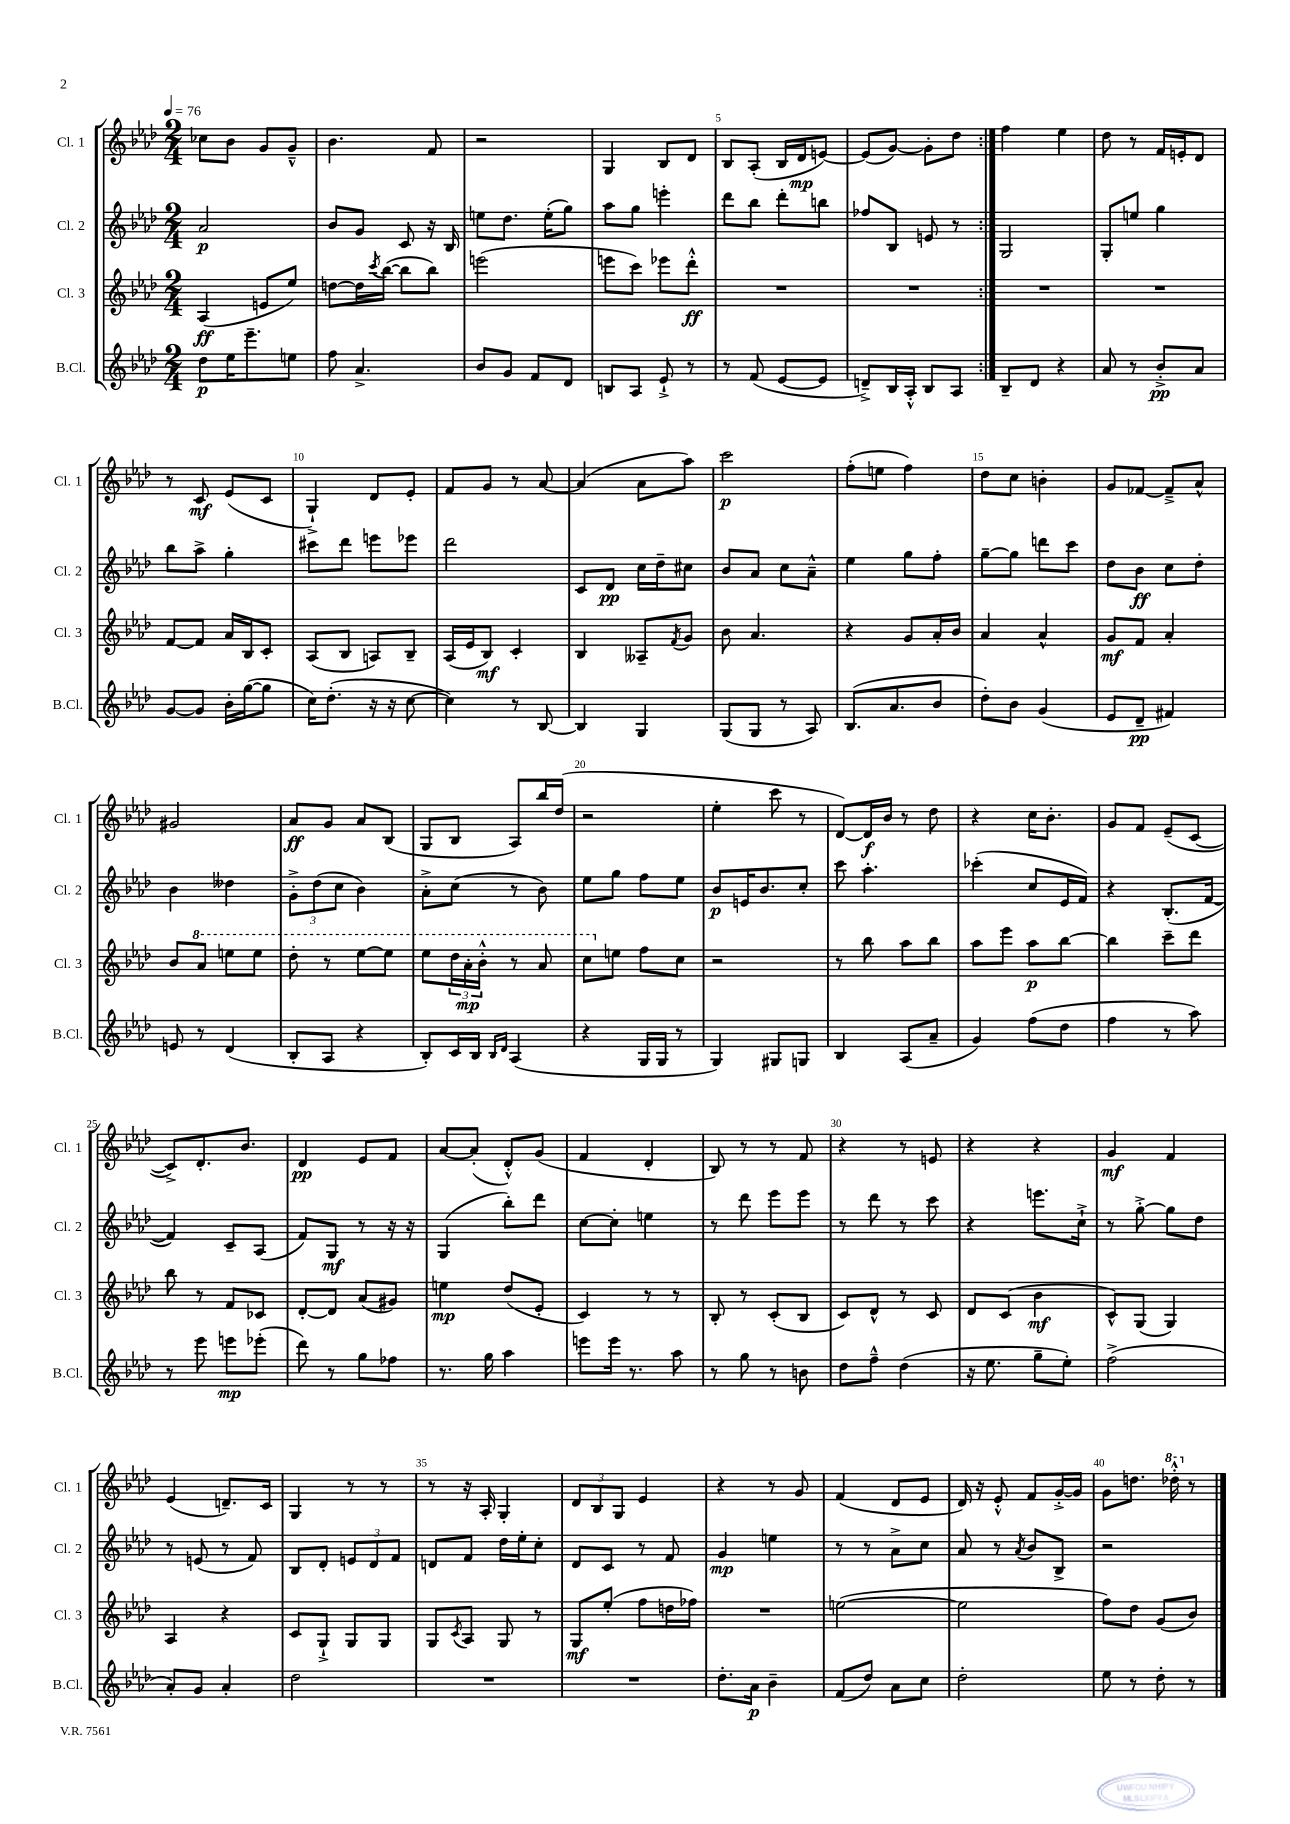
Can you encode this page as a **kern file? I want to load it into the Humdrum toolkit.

**kern	**kern	**kern	**kern
*staff4	*staff3	*staff2	*staff1
*clefG2	*clefG2	*clefG2	*clefG2
*k[b-e-a-d-]	*k[b-e-a-d-]	*k[b-e-a-d-]	*k[b-e-a-d-]
*M2/4	*M2/4	*M2/4	*M2/4
*MM76	*MM76	*MM76	*MM76
8dd-	(4A-	2a-	8cc-
16ee-	.	.	8b-
8.eee-~	.	.	.
.	8e	.	8g
8ee	8ee-)	.	8g~^^
=	=	=	=
8ff	[8dd	8b-	4.b-
4.a-^	16dd]	8g	.
.	8qccc	.	.
.	([16bb-	.	.
.	8bb-]	8c	.
.	8bb-)	16r	8f
.	.	16B-	.
=	=	=	=
8b-	(2eee	8ee	2r
8g	.	8.dd-	.
8f	.	.	.
.	.	(16ee'	.
8d-	.	8gg)	.
=	=	=	=
8B	8eee	8aa-	4G
8A-	8ccc)	8gg	.
8e-`^	8eee-	4eee'	8B-
8r	8ddd-'^^	.	8d-
=	=	=	=
8r	2r	8ddd-	8B-
(8f	.	8bb-	(8A-'
[8e-	.	8ddd-'	16B-
.	.	.	16d-
8e-]	.	8bb	[8e)
=	=	=	=
8d~^)	2r	8ff-	(8e]
16B-	.	8B-	[8g)
16A-'^^	.	.	.
8B-	.	8e	8g']
8A-	.	8r	8dd-
=:|!	=:|!	=:|!	=:|!
8B-~	2r	2G	4ff
8d-	.	.	.
4r	.	.	4ee-
=	=	=	=
8a-	2r	8G'	8dd-
8r	.	8ee	8r
8b-'^	.	4gg	16f
.	.	.	16e'
8a-	.	.	8d-
=	=	=	=
[8g	[8f	8bb-	8r
8g]	8f]	8aa-^	8c
16b-'	16a-	4gg'	(8e-
([16gg	16B-	.	.
8gg]	8c'	.	8c
=	=	=	=
16cc)	(8A-	8ccc#	4G`^)
(8.dd-'	.	.	.
.	8B-	8ddd-	.
16r	8A)	8eee	8d-
16r	.	.	.
[8cc	8B-~	8eee-	8e-'
=	=	=	=
4cc])	(16A-	2ddd-	8f
.	16e-	.	.
.	8B-)	.	8g
8r	4c'	.	8r
[8B-	.	.	[8a-
=	=	=	=
4B-]	4B-	8c	(4a-]
.	.	8d-	.
4G	8A--~	16cc	8a-
.	.	16dd-~	.
.	8qf	.	.
.	8g	8cc#	8aa-)
=	=	=	=
(8G	8b-	8b-	2ccc
8G	4.a-	8a-	.
8r	.	8cc	.
8A-)	.	8a-~^^	.
=	=	=	=
(8.B-	4r	4ee-	(8ff'
.	.	.	8ee
8.a-	.	.	.
.	8g	8gg	4ff)
8b-	16a-'	8ff'	.
.	16b-	.	.
=	=	=	=
8dd-')	4a-	[8gg~	8dd-
8b-	.	8gg]	8cc
(4g	4a-^^	8ddd	4b'
.	.	8ccc	.
=	=	=	=
8e-	8g	8dd-	8g
8d-~	8f	8b-	[8f-
4f#)	4a-'	8cc	8f-~^]
.	.	8dd-'	8a-^^
=	=	=	=
8e	8b-	4b-	2g#
8r	8aa-	.	.
(4d-	8eee	4dd--	.
.	8eee	.	.
=	=	=	=
8B-'	8ddd-'	12g'^	8a-
.	.	(12dd-	.
8A-	8r	.	8g
.	.	12cc	.
4r	[8eee-	4b-)	8a-
.	8eee-]	.	(8B-
=	=	=	=
8B-')	8eee-	8a-'^	8G
16c	24ddd-	(8cc	8B-
.	24aa-'	.	.
16B-	.	.	.
.	24bb-'^^	.	.
16qqB-	.	.	.
16qqd-	.	.	.
(4A-	8r	8r	8A-)
.	8aa-	8b-)	16bb-
.	.	.	(16dd-
=	=	=	=
4r	8ccc	8ee-	2r
.	8ee	8gg	.
16G	8ff	8ff	.
16G	.	.	.
8r	8cc	8ee-	.
=	=	=	=
4G)	2r	8b-	4ee-'
.	.	16e	.
.	.	8.b-	.
8G#	.	.	8ccc
8G	.	8cc'	8r
=	=	=	=
4B-	8r	8ccc	[8d-)
.	8bb-	4.aa-'	16d-]
.	.	.	16b-
(8A-	8aa-	.	8r
8a-~	8bb-	.	8dd-
=	=	=	=
4g)	8aa-	(4ccc-'	4r
.	8eee-	.	.
(8ff	8aa-	8cc	16cc
.	.	.	8.b-'
8dd-	[8bb-	16e-	.
.	.	16f)	.
=	=	=	=
4ff	4bb-]	4r	8g
.	.	.	8f
8r	8ccc~	(8.B-'	(8e-~
8aa-)	8ddd-	.	[8c
.	.	[16f	.
=	=	=	=
8r	8bb-	4f])	8c^])
8eee-	8r	.	8.d-'
8eee	8f	8c~	.
.	.	.	8.b-
(8eee-'	8c-	(8A-	.
=	=	=	=
8ddd-)	[8d-'	8f)	4d-
8r	8d-]	8G	.
8gg	(8a-	8r	8e-
8ff-	8g#)	16r	8f
.	.	16r	.
=	=	=	=
8.r	4ee	(4G	[8a-
.	.	.	(8a-']
16gg	.	.	.
4aa-	(8dd-	8bb-')	8d-'^^)
.	8e-'	8ddd-	(8g
=	=	=	=
8eee	4c)	[8cc	4f
16eee	.	8cc']	.
8.r	.	.	.
.	8r	4ee	4d-'
8aa-	8r	.	.
=	=	=	=
8r	8B-'	8r	8B-)
8gg	8r	8ddd-	8r
8r	(8c'	8eee-	8r
8b	8B-	8eee-	8f
=	=	=	=
8dd-	8c)	8r	4r
8ff~^^	8d-^^	8ddd-	.
(4dd-	8r	8r	8r
.	8c	8ccc	8e
=	=	=	=
16r	8d-	4r	4r
8.ee-	.	.	.
.	(8c	.	.
8gg~	4b-	8.eee	4r
8ee-')	.	.	.
.	.	16cc`^	.
=	=	=	=
(2ff^	8c^^)	8r	4g
.	(8G	[8gg'^	.
.	4G)	8gg]	4f
.	.	8dd-	.
=	=	=	=
8a-')	4A-	8r	(4e-
8g	.	(8e	.
4a-'	4r	8r	8.d~)
.	.	8f)	.
.	.	.	16c
=	=	=	=
2dd-	8c	8B-	4G
.	8G`^	8d-'	.
.	8G	12e	8r
.	.	12d-	.
.	8G	.	8r
.	.	12f	.
=	=	=	=
2r	8G	8d	8r
.	8qc	.	.
.	8A-	8f	16r
.	.	.	16A-'
.	8G	16dd-	4G'
.	.	16ee-'	.
.	8r	8cc'	.
=	=	=	=
2r	8G	8d-	12d-
.	.	.	12B-
.	(8ee-'	8c	.
.	.	.	12G
.	8ff	8r	4e-
.	16dd	8f	.
.	16ff-)	.	.
=	=	=	=
8.dd-'	2r	4g	4r
16a-	.	.	.
4b-~	.	4ee	8r
.	.	.	8g
=	=	=	=
(8f	([2ee	8r	(4f
8dd-)	.	8r	.
8a-	.	8a-^	8d-
8cc	.	8cc	8e-
=	=	=	=
2dd-'	2ee]	8a-	16d-)
.	.	.	16r
.	.	8r	8e-'^^
.	.	8qa-	.
.	.	8b-	8f
.	.	8B-^	[16g'^
.	.	.	16g]
=	=	=	=
8ee-	8ff)	2r	8g
8r	8dd-	.	8.dd
8dd-'	(8g	.	.
.	.	.	16ddd-'^^
8r	8b-)	.	8r
==	==	==	==
*-	*-	*-	*-
